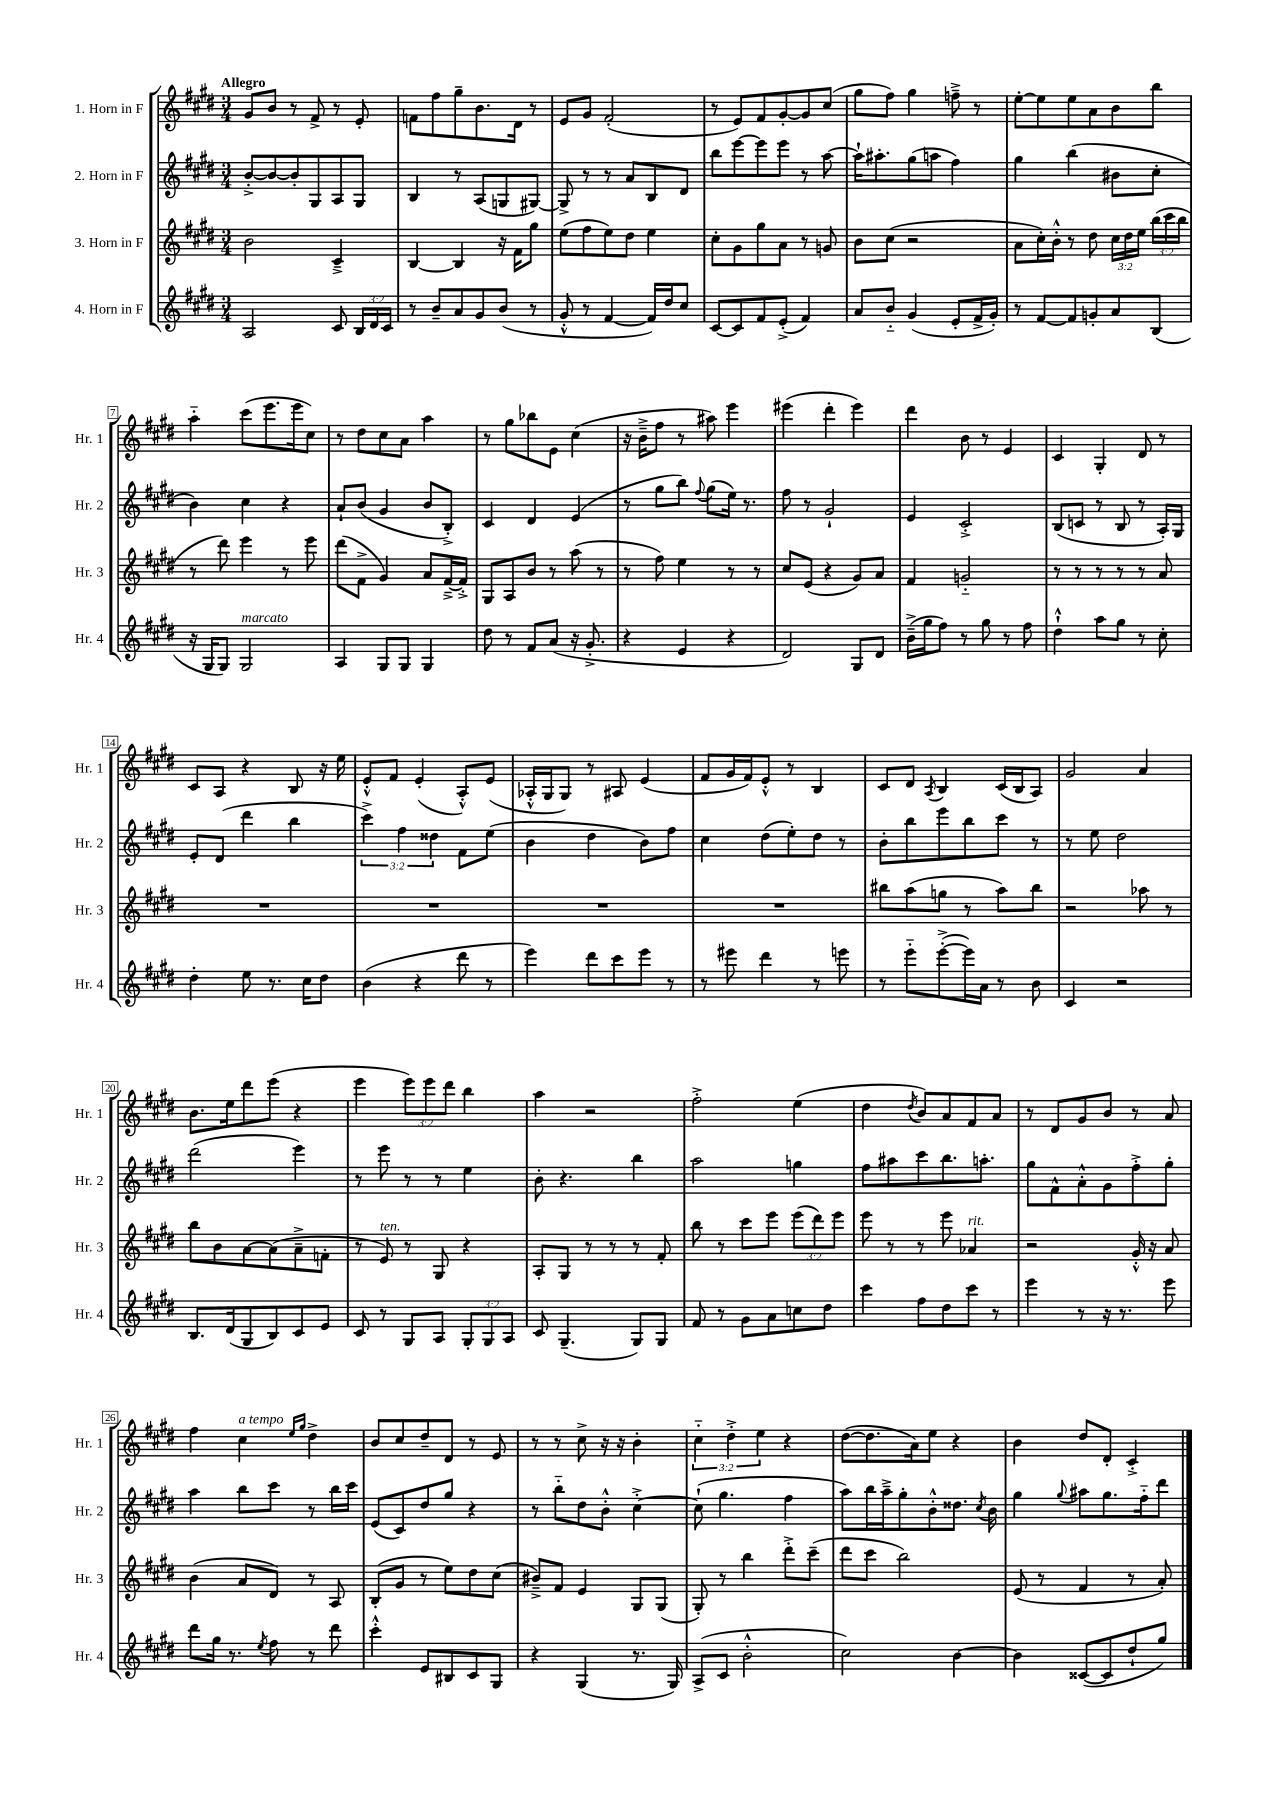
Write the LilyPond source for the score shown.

<<
\new StaffGroup <<
\new Staff = "s0" \with { instrumentName = "1. Horn in F" shortInstrumentName = "Hr. 1" } {
    \clef treble \key e \major \numericTimeSignature \time 3/4 \override Staff.TupletNumber.text = #tuplet-number::calc-fraction-text \tempo "Allegro"
    \autoBeamOff gis'8[ b'8] r8 fis'8-> r8 e'8-. |
    f'8[ fis''8 gis''8-- b'8. dis'16] r8 |
    e'8[ gis'8] fis'2-.( |
    r8 e'8[) fis'8 gis'8~-. gis'8 cis''8]( |
    gis''8[ fis''8]) gis''4 f''8---> r8 |
    e''8[~-. e''8 e''8 a'8 b'8 b''8] |
    a''4-_ cis'''8[( e'''8. e'''16 cis''8]) |
    r8 dis''8[ cis''8 a'8] a''4 |
    r8 gis''8[ bes''8 e'8] cis''4( |
    r16 b'16[---> fis''8] r8 ais''8) e'''4 |
    eis'''4( dis'''4-. eis'''4) |
    dis'''4 b'8 r8 e'4 |
    cis'4 gis4-. dis'8 r8 |
    cis'8[ a8] r4 b8 r16 e''16 |
    e'8[-.-^ fis'8] e'4-.( a8[-.-^) e'8]( |
    aes16[-.-^ gis16 gis8]) r8 ais8 e'4( |
    fis'8[ gis'16 fis'16) e'8]-.-^ r8 b4 |
    cis'8[ dis'8] \acciaccatura { a8 } b4 cis'16[( b16 a8]) |
    gis'2 a'4 |
    b'8.[ e''16 dis'''8 e'''8]( r4 |
    e'''4 \tuplet 3/2 { e'''8[) e'''8 dis'''8] } b''4 |
    a''4 r2 |
    fis''2-.-> e''4( |
    dis''4 \acciaccatura { dis''8 } b'8[) a'8 fis'8 a'8] |
    r8 dis'8[ gis'8 b'8] r8 a'8 |
    fis''4 cis''4^\markup { \italic "a tempo" } \grace { e''16[ gis''16] } dis''4-> |
    b'8[ cis''8 dis''8-- dis'8] r8 e'8 |
    r8 r8 cis''8-> r16 r16 b'4-. |
    \tuplet 3/2 { cis''4-_ dis''4-.-> e''4 } r4 |
    dis''8[~( dis''8. a'16) e''8] r4 |
    b'4 dis''8[ dis'8]-. cis'4-.-> \bar "|." |
}
\new Staff = "s1" \with { instrumentName = "2. Horn in F" shortInstrumentName = "Hr. 2" } {
    \clef treble \key e \major \numericTimeSignature \time 3/4 \override Staff.TupletNumber.text = #tuplet-number::calc-fraction-text
    \autoBeamOff b'8[~-.-> b'8~ b'8-. gis8 a8 gis8] |
    b4 r8 a8[( g8 gis8]~) |
    gis8-> r8 r8 a'8[ b8 dis'8] |
    b''8[ e'''8~ e'''8 e'''8] r8 a''8~ |
    a''16[-! ais''8.-. gis''8( a''8] fis''4) |
    gis''4 b''4( bis'8[ cis''8]-. |
    b'4) cis''4 r4 |
    a'8[-! b'8]( gis'4 b'8[ b8]-.->) |
    cis'4 dis'4 e'4( |
    r8 gis''8[ b''8]) \appoggiatura { fis''8 } gis''8[( e''16]) r8. |
    fis''8 r8 gis'2-! |
    e'4 cis'2-.-> |
    b8[( c'8] r8 b8 r8 a16[-.) gis16] |
    e'8[-. dis'8]( dis'''4 b''4 |
    \tuplet 3/2 { cis'''4->) fis''4 disis''4 } fis'8[ e''8]( |
    b'4 dis''4 b'8[) fis''8] |
    cis''4 dis''8[( e''8-.) dis''8] r8 |
    b'8[-. b''8 e'''8 b''8 cis'''8] r8 |
    r8 e''8 dis''2 |
    dis'''2( e'''4) |
    r8 e'''8 r8 r8 e''4 |
    b'8-. r4. b''4 |
    a''2 g''4 |
    fis''8[ ais''8 cis'''8 b''8. a''8.]-. |
    gis''8[ fis'8-^ a'8-.-^ gis'8 fis''8-.-> gis''8]-. |
    a''4 b''8[ cis'''8] r8 b''16[ cis'''16] |
    e'8[( cis'8) dis''8 gis''8] r4 |
    r8 b''8[-_ dis''8 b'8]-.-^ cis''4~-.-> |
    cis''8-!( gis''4. fis''4 |
    a''8[) b''16 a''16---> gis''8-. b'8-.-^ disis''8.] \acciaccatura { cis''8 } b'16 |
    gis''4 \appoggiatura { gis''8 } ais''8[ gis''8. fis''16-_ dis'''8] \bar "|." |
}
\new Staff = "s2" \with { instrumentName = "3. Horn in F" shortInstrumentName = "Hr. 3" } {
    \clef treble \key e \major \numericTimeSignature \time 3/4 \override Staff.TupletNumber.text = #tuplet-number::calc-fraction-text
    \autoBeamOff b'2 cis'4---> |
    b4~ b4 r16 fis'16[ gis''8] |
    e''8[( fis''8 e''8) dis''8] e''4 |
    cis''8[-. gis'8 gis''8 a'8] r8 g'8 |
    b'8[ cis''8]( r2 |
    a'8[ cis''16-.) b'16]-.-^ r8 dis''8 \tuplet 3/2 { cis''16[ dis''16 e''16] } \tuplet 3/2 { b''16[( cis'''16 b''16] } |
    r8 dis'''8) e'''4 r8 e'''8 |
    dis'''8[( fis'8]-> gis'4) a'8[ fis'16~---> fis'16]-.-> |
    gis8[ a8 b'8] r8 a''8( r8 |
    r8 fis''8) e''4 r8 r8 |
    cis''8[ e'8]( r4 gis'8[) a'8] |
    fis'4 g'2-_ |
    r8 r8 r8 r8 r8 a'8 |
    R2. |
    R2. |
    R2. |
    R2. |
    bis''8[ a''8( g''8] r8 a''8[) bis''8] |
    r2 aes''8 r8 |
    b''8[ b'8 a'8~ a'8( a'8---> f'8]-. |
    r8 e'8^\markup { \italic "ten." }) r8 gis8 r4 |
    a8[-. gis8] r8 r8 r8 fis'8-. |
    b''8 r8 cis'''8[ e'''8] \tuplet 3/2 { e'''8[( dis'''8) e'''8] } |
    e'''8 r8 r8 e'''8 aes'4^\markup { \italic "rit." } |
    r2 gis'16-.-^ r16 a'8 |
    b'4( a'8[ dis'8]) r8 a8 |
    b8[-.( gis'8] r8 e''8[) dis''8 cis''8]( |
    bis'8[--->) fis'8] e'4 gis8[ gis8]( |
    gis8-.) r8 b''4 dis'''8[-.-> cis'''8]--( |
    dis'''8[ cis'''8] b''2) |
    e'8( r8 fis'4 r8 a'8-.) \bar "|." |
}
\new Staff = "s3" \with { instrumentName = "4. Horn in F" shortInstrumentName = "Hr. 4" } {
    \clef treble \key e \major \numericTimeSignature \time 3/4 \override Staff.TupletNumber.text = #tuplet-number::calc-fraction-text
    \autoBeamOff a2 cis'8 \tuplet 3/2 { b16[ dis'16 cis'16] } |
    r8 b'8[-- a'8 gis'8 b'8]( r8 |
    gis'8-.-^ r8 fis'4~ fis'16[) dis''16 cis''8] |
    cis'8[~ cis'8 fis'8 e'8]-.->( fis'4) |
    a'8[ b'8]-_ gis'4( e'8[-. fis'16-> gis'16]-.) |
    r8 fis'8[~ fis'8 g'8-. a'8 b8]( |
    r16 gis16[ gis8]) gis2^\markup { \italic "marcato" } |
    a4 gis8[ gis8] gis4 |
    dis''8 r8 fis'8[ a'8]( r16 gis'8.-.-> |
    r4 e'4 r4 |
    dis'2) gis8[ dis'8] |
    b'16[--->( gis''16 fis''8]) r8 gis''8 r8 fis''8 |
    dis''4-!-^ a''8[ gis''8] r8 cis''8-. |
    dis''4-. e''8 r8. cis''16[ dis''8] |
    b'4( r4 dis'''8 r8 |
    e'''4) dis'''8[ cis'''8 e'''8] r8 |
    r8 eis'''8 dis'''4 r8 e'''8 |
    r8 e'''8[-_ e'''8~-.->( e'''16) a'16] r8 b'8 |
    cis'4 r2 |
    b8.[ dis'16( gis8 b8) cis'8 e'8] |
    cis'8 r8 gis8[ a8] \tuplet 3/2 { gis8[-. gis8 a8] } |
    cis'8 gis4.--( gis8[) gis8] |
    fis'8 r8 gis'8[ a'8 c''8 dis''8] |
    cis'''4 fis''8[ dis''8 cis'''8] r8 |
    e'''4 r8 r16 r8. e'''8 |
    dis'''8[ gis''16] r8. \acciaccatura { e''8 } fis''8 r8 dis'''8 |
    cis'''4-.-^ e'8[ bis8 cis'8 gis8] |
    r4 gis4( r8. gis16) |
    a8[->( cis'8] b'2-.-^ |
    cis''2) b'4~ |
    b'4 cisis'8[~( cisis'8 dis''8-! gis''8]) \bar "|." |
}
>>
>>
\layout { \context { \Score \override BarNumber.stencil = #(make-stencil-boxer 0.1 0.3 ly:text-interface::print) } }
